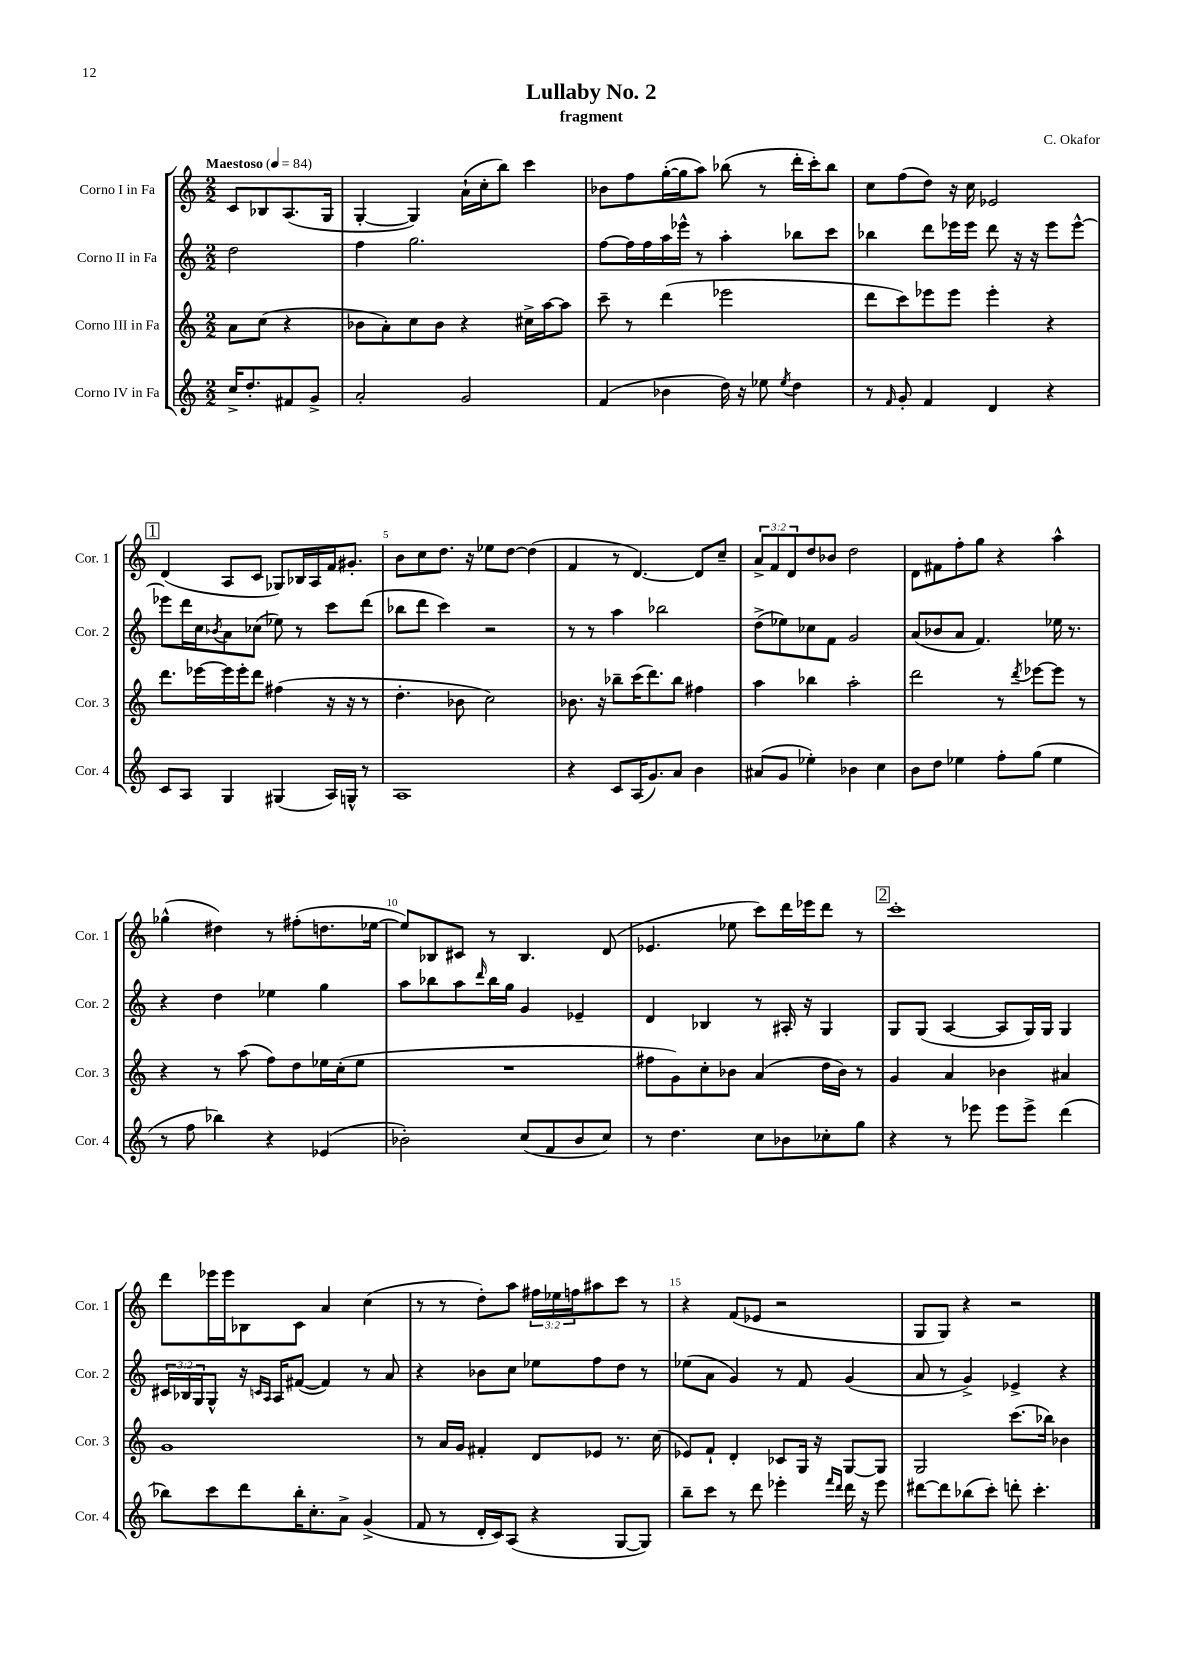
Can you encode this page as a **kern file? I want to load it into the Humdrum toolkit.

**kern	**kern	**kern	**kern
*staff4	*staff3	*staff2	*staff1
*clefG2	*clefG2	*clefG2	*clefG2
*k[]	*k[]	*k[]	*k[]
*M2/2	*M2/2	*M2/2	*M2/2
*MM84	*MM84	*MM84	*MM84
16cc^	8a	2dd	8c
8.dd'	.	.	.
.	(8cc	.	8B-
8f#	4r	.	(8.A
8g^	.	.	.
.	.	.	16G
=	=	=	=
2a'	8b-	4ff	[4G'
.	8a')	.	.
.	8cc	2.gg	4G])
.	8b-	.	.
2g	4r	.	(16a`
.	.	.	16cc'
.	.	.	8bb)
.	16cc#^	.	4ccc
.	[16aa	.	.
.	8aa]	.	.
=	=	=	=
(4f	8ccc~	[8ff	8b-
.	8r	16ff]	8ff
.	.	16ff	.
4b-	(4ddd	16aa	([16gg'
.	.	16eee-^^	16gg]
.	.	8r	8aa)
16dd)	2eee-	4aa'	(8bb-
16r	.	.	.
8ee-	.	.	8r
8qee-	.	.	.
4dd	.	8bb-	16ddd'
.	.	.	16ccc')
.	.	8ccc	8bb-
=	=	=	=
8r	8ddd	4bb-	8cc
16qqf	.	.	.
8g'	8ccc)	.	(8ff
4f	8eee-	8ddd	8dd)
.	8eee-	16eee-	16r
.	.	16eee-	16cc
4d	4eee-'	8ddd	2e-
.	.	16r	.
.	.	16r	.
4r	4r	8eee-	.
.	.	[8eee-^^	.
=	=	=	=
8c	8.ddd	8eee-]	(4d
8A	.	16ddd	.
.	[16eee-	16cc	.
.	.	8qb-	.
4G	16eee-]	8a	8A
.	16eee-'	.	.
.	8ddd	(8cc-	8c
(4G#	(4ff#	8ee-)	8G-)
.	.	8r	16B-
.	.	.	16A
16A)	16r	8ccc	16f
16G^^	16r	.	8.g#'
8r	8r	(8ddd	.
=	=	=	=
1A	4.dd'	8bb-	8b
.	.	8ddd	8cc
.	.	4ccc)	8.dd
.	8b-	.	.
.	.	.	16r
.	2cc)	2r	8ee-
.	.	.	[8dd
.	.	.	(4dd]
=	=	=	=
4r	8.b-	8r	4f
.	.	8r	.
.	16r	.	.
8c	8bb-~	4aa	8r
(16A	(16ccc	.	[4.d)
8.g)	8.ddd)	.	.
.	.	2bb-	.
8a	8bb-	.	.
4b	4ff#	.	8d]
.	.	.	8cc~
=	=	=	=
(8a#	4aa	(8dd^	12a^
.	.	.	12f
8g	.	8ee-)	.
.	.	.	12d
4ee-')	4bb-	8cc-	8dd
.	.	8f	8b-
4b-	2aa'	2g	2dd
4cc	.	.	.
=	=	=	=
8b	2ddd	(8a	8d
8dd	.	8b-	8f#
4ee-	.	8a	8ff'
.	.	4.f)	8gg
8ff'	8r	.	4r
.	8qddd	.	.
(8gg	[8eee-	.	.
4ee-	8eee-]	16ee-	4aa^^
.	.	8.r	.
.	8r	.	.
=	=	=	=
8r	4r	4r	(4gg-^^
8ff	.	.	.
4bb-)	8r	4dd	4dd#)
.	(8aa	.	.
4r	8ff)	4ee-	8r
.	8dd	.	(8ff#'
(4e-	16ee-	4gg	8.dd
.	(16cc'	.	.
.	8ee-	.	.
.	.	.	[16ee-
=	=	=	=
2b-')	1r	8aa	8ee-])
.	.	8bb-	8B-
.	.	8aa	8c#
.	.	16qqddd	.
.	.	16bb-	8r
.	.	16gg	.
(8cc	.	4g	4.B-
8f	.	.	.
8b-	.	4e-~	.
8cc)	.	.	(8d
=	=	=	=
8r	8ff#	4d	4.e-
4.dd	8g)	.	.
.	8cc'	4B-	.
.	8b-	.	8ee-
8cc	(4a	8r	8ccc)
8b-	.	16A#'	16ddd
.	.	16r	16eee-
8cc-'	16dd	4G	8ddd
.	16b-)	.	.
8gg	8r	.	8r
=	=	=	=
4r	4g	8G	1ccc'
.	.	(8G	.
8r	4a	[4A	.
8eee-	.	.	.
8eee-	4b-	8A]	.
8eee-^	.	16G)	.
.	.	16G	.
(4ddd	4a#	4G	.
=	=	=	=
8bb-)	1g	24c#	8ddd
.	.	24B-	.
.	.	24G	.
8ccc	.	8G^^	16eee-
.	.	.	16eee-
8ddd	.	16r	8B-
.	.	16qqc	.
.	.	16qqA	.
.	.	16A	.
16bb-'	.	([8f#	8c
8.cc'	.	.	.
.	.	4f#])	4a
8a^	.	.	.
(4g^	.	8r	(4cc
.	.	8a	.
=	=	=	=
8f	8r	4r	8r
8r	16a	.	8r
.	16g	.	.
16d'	4f#'	8b-	8dd')
16c)	.	.	.
(8A	.	8cc	8aa
4r	8d	8ee-	24ff#
.	.	.	24ee-
.	.	.	24ff
.	8e-	8ff	8aa#
[8G	8.r	8dd	8ccc
8G])	.	8r	8r
.	(16cc	.	.
=	=	=	=
8bb~	8e-)	(8ee-	4r
8ccc	8f`	8a	.
8r	4d'	4g)	(8f
8ddd	.	.	8e-
4eee-'	8c-	8r	2r
.	16G	8f	.
.	16r	.	.
16qqfff	.	.	.
16qqddd	.	.	.
16ddd	[8G	(4g	.
16r	.	.	.
8eee-	8G]	.	.
=	=	=	=
[8ddd#	2G	8a	8G
8ddd#]	.	8r	8G)
(8bb-	.	4g^)	4r
8ccc')	.	.	.
8ddd'	(8.ccc	4e-^	2r
4.ccc'	.	.	.
.	16bb-)	.	.
.	4b-	4r	.
==	==	==	==
*-	*-	*-	*-
